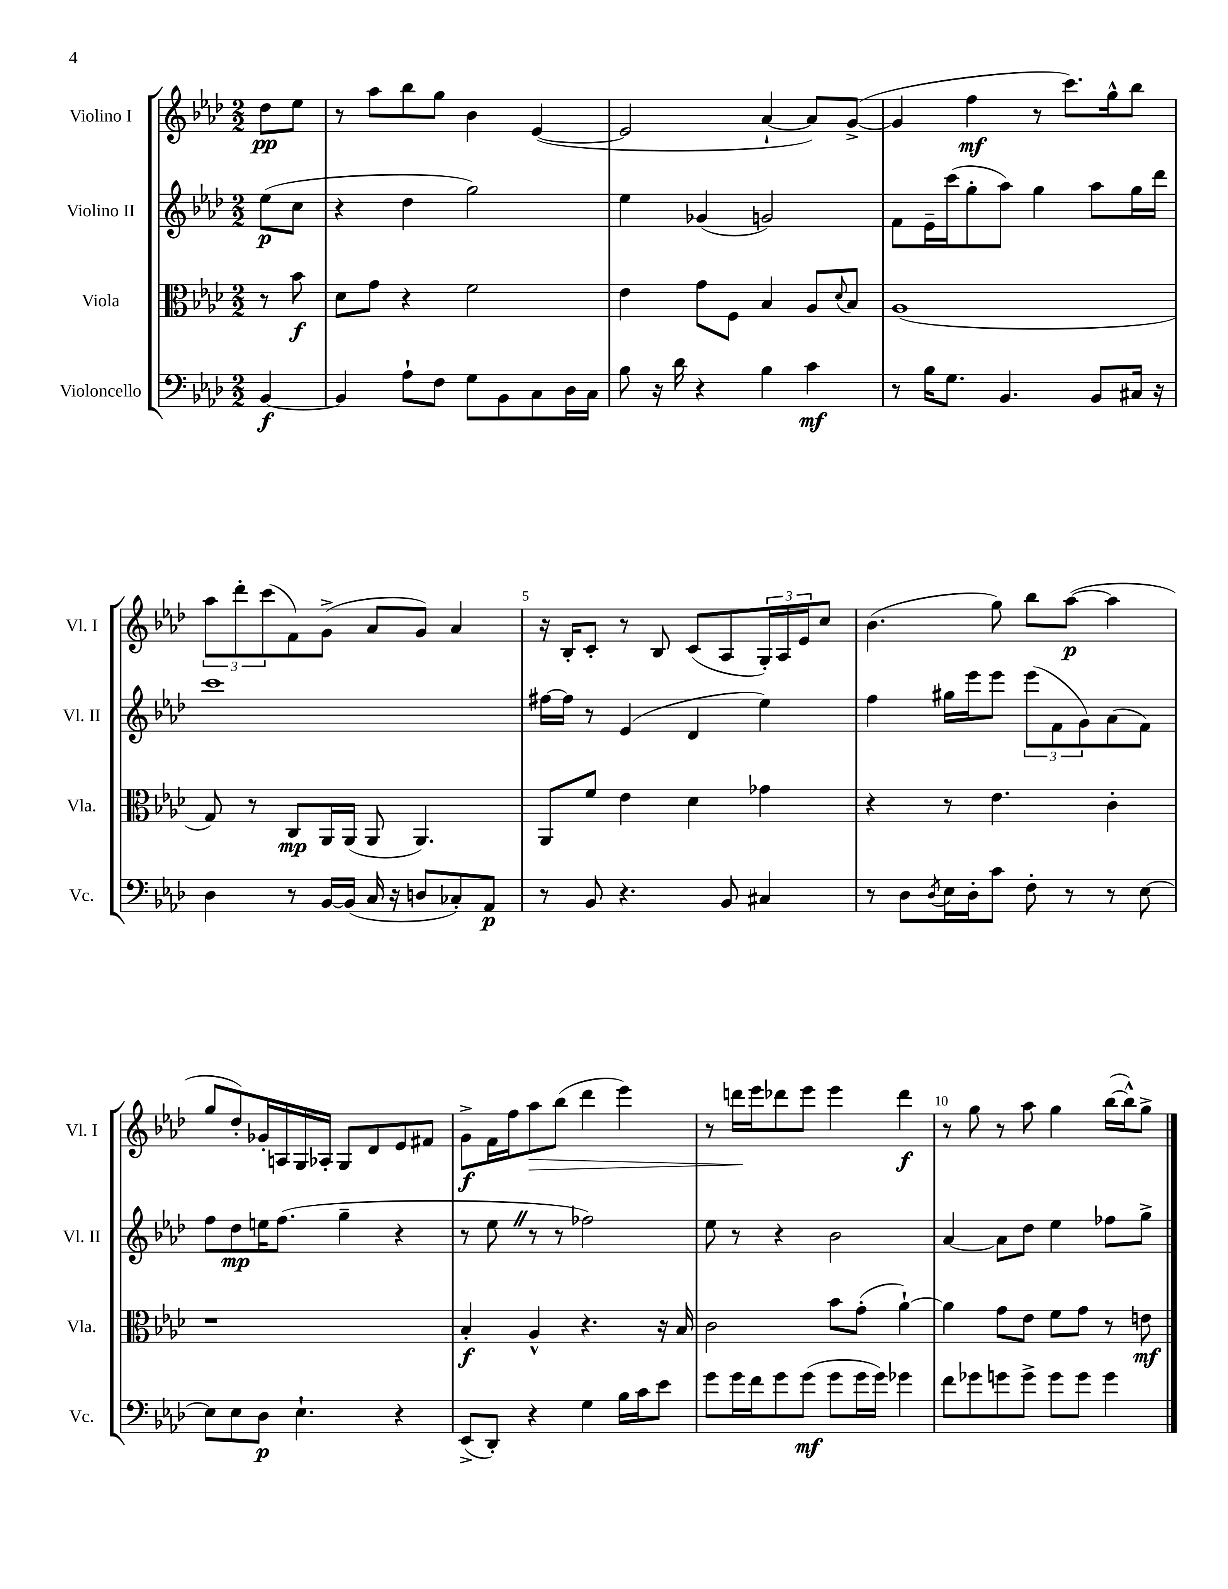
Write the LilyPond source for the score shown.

<<
\new StaffGroup <<
\new Staff = "s0" \with { instrumentName = "Violino I" shortInstrumentName = "Vl. I" } {
    \clef treble \key aes \major \numericTimeSignature \time 2/2 \partial 4
    des''8\pp ees''8 |
    r8 aes''8 bes''8 g''8 bes'4 ees'4~( |
    ees'2 aes'4~-! aes'8) g'8~->( |
    g'4 f''4\mf r8 c'''8.) g''16-^ bes''8 |
    \tuplet 3/2 { aes''8 des'''8-. c'''8( } f'8) g'8->( aes'8 g'8) aes'4 |
    r16 bes16-. c'8-. r8 bes8 c'8( aes8 \tuplet 3/2 { g16-.) aes16 ees'16 } c''8 |
    bes'4.( g''8) bes''8 aes''8~\p( aes''4 |
    g''8 des''8-.) ges'16-. a16 g16 aes16-. g8 des'8 ees'8 fis'8 |
    g'8->\f f'16 f''16 aes''8\> bes''8( des'''4 ees'''4) |
    r8 d'''16\! ees'''16 des'''8 ees'''8 ees'''4 des'''4\f |
    r8 g''8 r8 aes''8 g''4 bes''16~( bes''16-^) g''8-> \bar "|." |
}
\new Staff = "s1" \with { instrumentName = "Violino II" shortInstrumentName = "Vl. II" } {
    \clef treble \key aes \major \numericTimeSignature \time 2/2 \partial 4
    ees''8\p( c''8 |
    r4 des''4 g''2) |
    ees''4 ges'4( g'2) |
    f'8 ees'16-- c'''16( g''8-. aes''8) g''4 aes''8 g''16 des'''16 |
    c'''1 |
    fis''16~ fis''16 r8 ees'4( des'4 ees''4) |
    f''4 gis''16 ees'''16 ees'''8 \tuplet 3/2 { ees'''8( f'8 g'8) } aes'8( f'8) |
    f''8 des''8\mp e''16 f''8.( g''4-- r4 |
    r8 ees''8 \once \override BreathingSign.text = \markup { \musicglyph "scripts.caesura.straight" } \breathe r8 r8 fes''2) |
    ees''8 r8 r4 bes'2 |
    aes'4~ aes'8 des''8 ees''4 fes''8 g''8-> \bar "|." |
}
\new Staff = "s2" \with { instrumentName = "Viola" shortInstrumentName = "Vla." } {
    \clef alto \key aes \major \numericTimeSignature \time 2/2 \partial 4
    r8 bes'8\f |
    des'8 g'8 r4 f'2 |
    ees'4 g'8 f8 bes4 aes8 \appoggiatura { des'8 } bes8 |
    aes1( |
    g8) r8 c8\mp aes,16 aes,16( aes,8 aes,4.) |
    aes,8 f'8 ees'4 des'4 ges'4 |
    r4 r8 ees'4. c'4-. |
    r1 |
    bes4-.\f aes4-^ r4. r16 bes16 |
    c'2 bes'8 g'8-.( aes'4~-!) |
    aes'4 g'8 ees'8 f'8 g'8 r8 e'8\mf \bar "|." |
}
\new Staff = "s3" \with { instrumentName = "Violoncello" shortInstrumentName = "Vc." } {
    \clef bass \key aes \major \numericTimeSignature \time 2/2 \partial 4
    bes,4~\f |
    bes,4 aes8-! f8 g8 bes,8 c8 des16 c16 |
    bes8 r16 des'16 r4 bes4 c'4\mf |
    r8 bes16 g8. bes,4. bes,8 cis16 r16 |
    des4 r8 bes,16~ bes,16( c16 r16 d8 ces8-.) aes,8\p |
    r8 bes,8 r4. bes,8 cis4 |
    r8 des8 \acciaccatura { des8 } ees16 des16-. c'8 f8-. r8 r8 ees8~ |
    ees8 ees8 des8\p ees4.-! r4 |
    ees,8->( des,8-.) r4 g4 bes16 c'16 ees'8 |
    g'8 g'16 f'16 g'8 g'8\mf( g'8 g'16 g'16) ges'4 |
    f'8 ges'8 g'8 g'8-> g'8 g'8 g'4 \bar "|." |
}
>>
>>
\layout { \context { \Score \override BarNumber.break-visibility = ##(#f #t #t) barNumberVisibility = #(every-nth-bar-number-visible 5) } }
